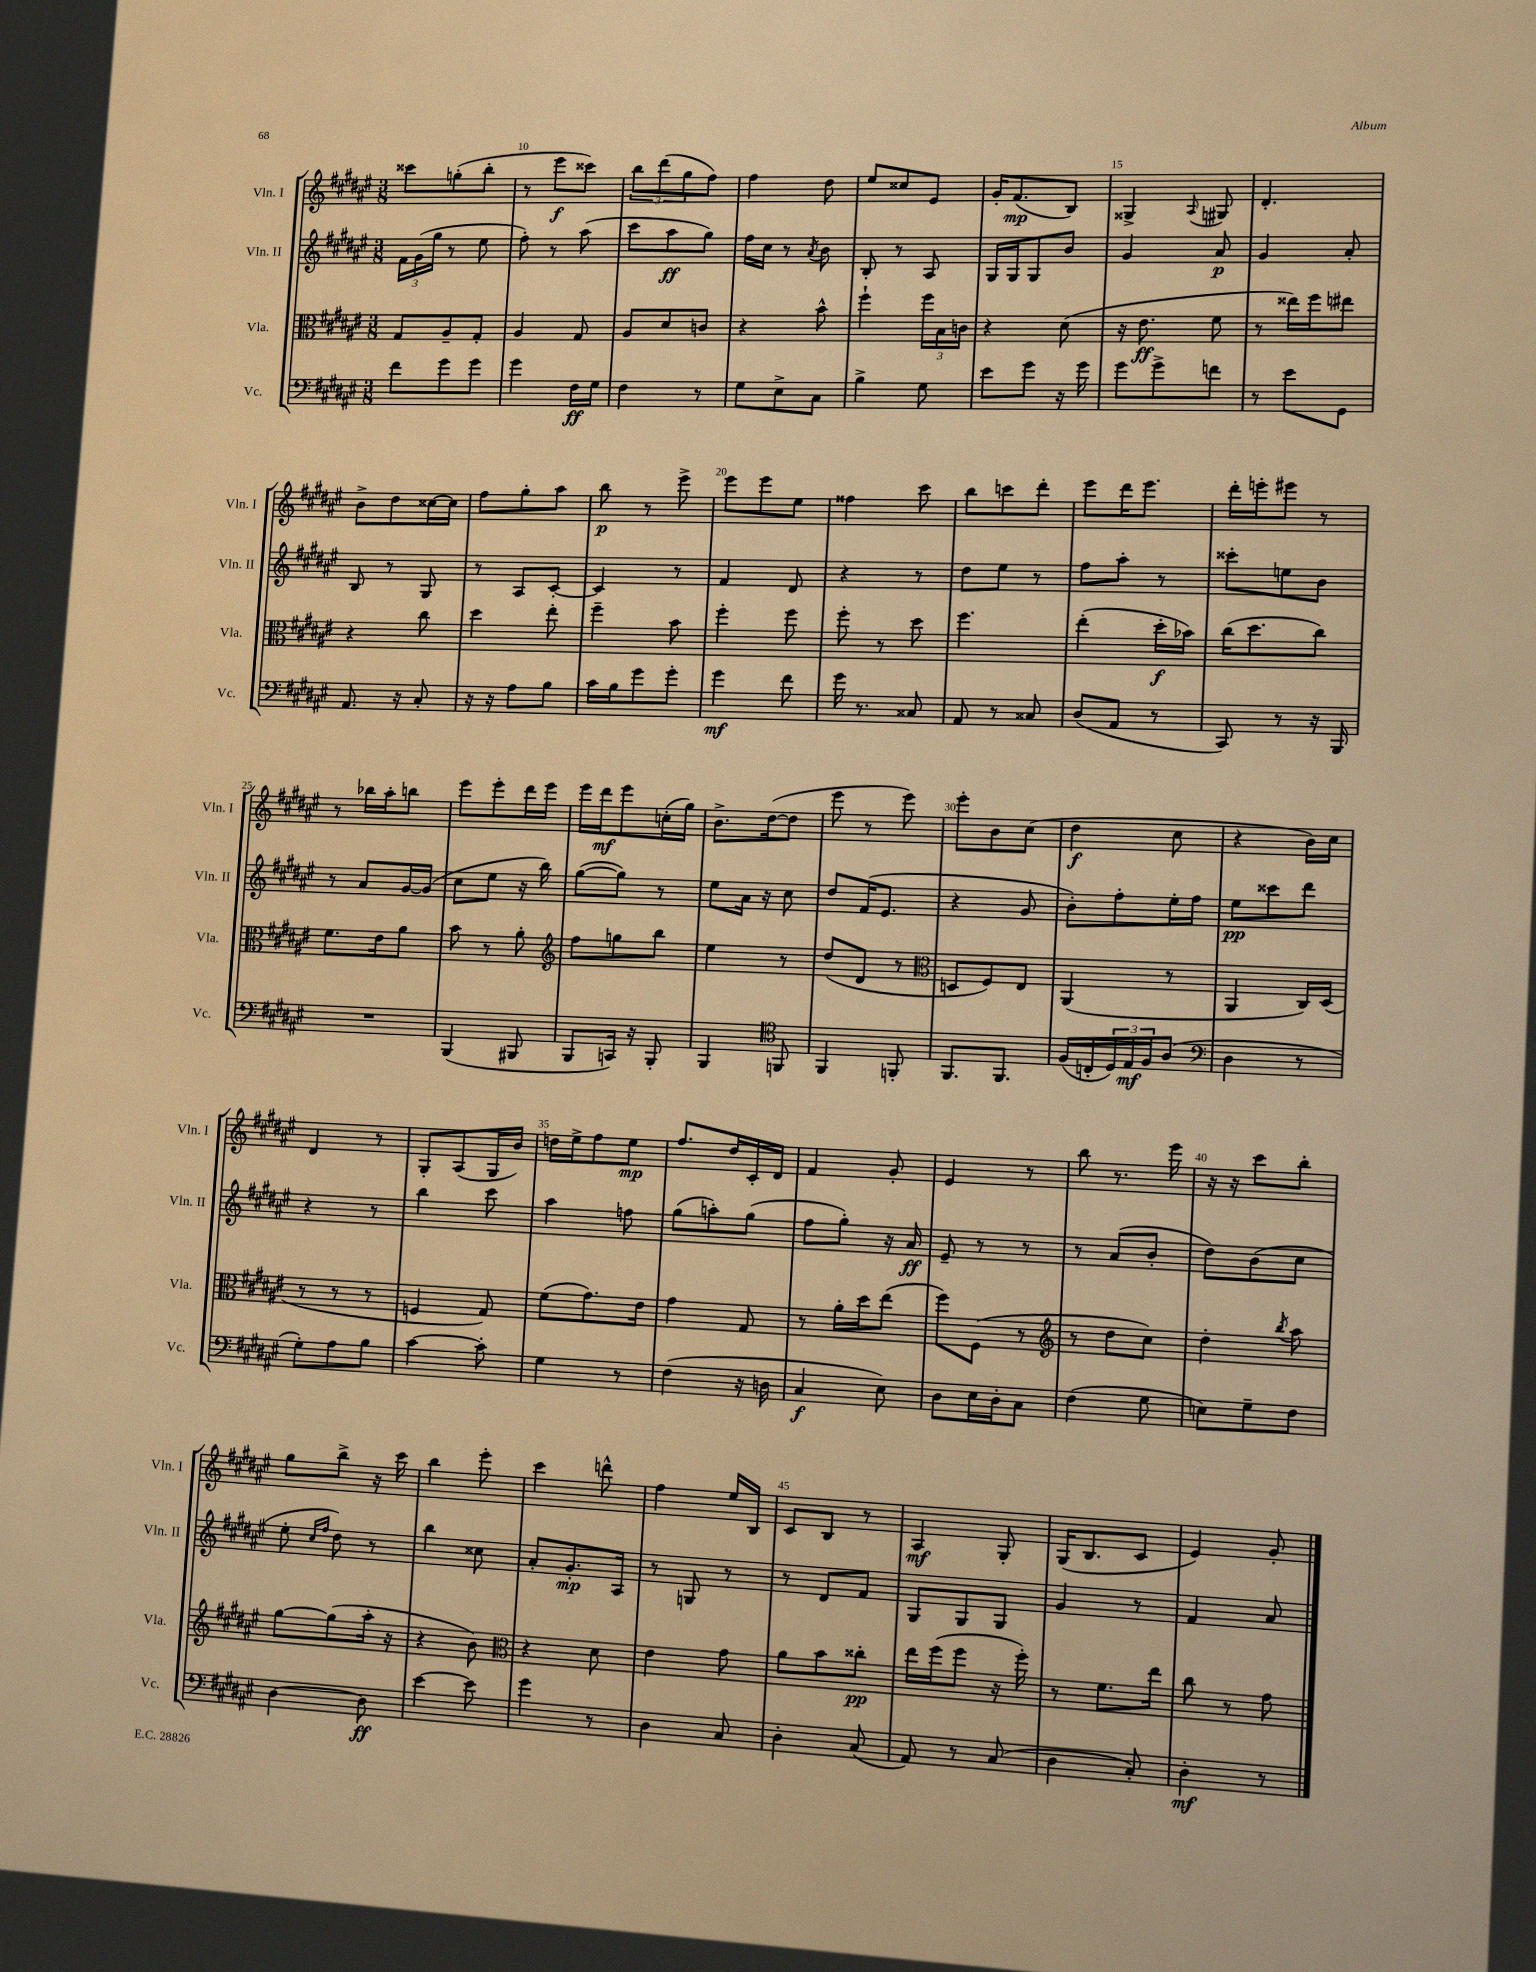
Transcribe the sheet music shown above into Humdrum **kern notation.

**kern	**dynam	**kern	**dynam	**kern	**dynam	**kern	**dynam
*part4	*part4	*part3	*part3	*part2	*part2	*part1	*part1
*staff4	*staff4	*staff3	*staff3	*staff2	*staff2	*staff1	*staff1
*I"Vc.	*	*I"Vla.	*	*I"Vln. II	*	*I"Vln. I	*
*I'Vc.	*	*I'Vla.	*	*I'Vln. II	*	*I'Vln. I	*
*clefF4	*	*clefC3	*	*clefG2	*	*clefG2	*
*k[f#c#g#d#a#e#]	*	*k[f#c#g#d#a#e#]	*	*k[f#c#g#d#a#e#]	*	*k[f#c#g#d#a#e#]	*
*M3/8	*	*M3/8	*	*M3/8	*	*M3/8	*
=9	=9	=9	=9	=9	=9	=9	=9
8f#\L	.	8G#/L	.	24f#\LL	.	8ccc##X\L	.
.	.	.	.	(24g#\	.	.	.
.	.	.	.	24gg#\JJ	.	.	.
8g#\	.	8A#~/	.	8r	.	(8ggn'\	.
8g#\J	.	8G#'/J	.	8ee#\	.	8bb'\J	.
=10	=10	=10	=10	=10	=10	=10	=10
4g#\	.	4A#/	.	8ff#'\)	.	8r	.
.	.	.	.	8r	.	8eee#\L	f
16F#\LL	ff	8G#/	.	(8aa#\	.	8ccc##X\J)	.
16G#\JJ	.	.	.	.	.	.	.
=11	=11	=11	=11	=11	=11	=11	=11
4F#\	.	8A#/L	.	8ccc#\L	.	12bb\L	.
.	.	.	.	.	.	(12ddd#\	.
.	.	8d#/	.	8aa#\	ff	.	.
.	.	.	.	.	.	12gg#\	.
8r	.	8cn/J	.	8gg#\J)	.	8ff#\J)	.
=12	=12	=12	=12	=12	=12	=12	=12
8G#\L	.	4r	.	16ff#\LL	.	4ff#\	.
.	.	.	.	16cc#\JJ	.	.	.
8E#^\	.	.	.	8r	.	.	.
.	.	.	.	8qa#/	.	.	.
8C#\J	.	8b^^\	.	8b\	.	8dd#\	.
=13	=13	=13	=13	=13	=13	=13	=13
4B^\	.	4ff#`\	.	8B'/	.	8ee#/L	.
.	.	.	.	8r	.	8cc##X/	.
8G#\	.	24ff#\LL	.	8A#/	.	8e#/J	.
.	.	24B\	.	.	.	.	.
.	.	24cn\JJ	.	.	.	.	.
=14	=14	=14	=14	=14	=14	=14	=14
8e#\L	.	4r	.	16G#/LL	.	16g#'/KL	.
.	.	.	.	16G#/J	.	(8.f#/	mp
8g#\J	.	.	.	8G#/	.	.	.
16r	.	(8d#\	.	8b/J	.	8B/J)	.
16g#\	.	.	.	.	.	.	.
=15	=15	=15	=15	=15	=15	=15	=15
8g#\L	.	16r	.	4g#/	.	4G##X^/	.
.	.	8.e#\	ff	.	.	.	.
8g#^\	.	.	.	.	.	.	.
.	.	.	.	.	.	8qqA#/	.
8fn\J	.	8f#\	.	8a#/	p	8G#X/	.
=16	=16	=16	=16	=16	=16	=16	=16
8r	.	8r	.	4g#/	.	4.d#'/	.
8e#\L	.	16ee##X\LL)	.	.	.	.	.
.	.	16ff#\J	.	.	.	.	.
8GG#\J	.	8ee#X\J	.	8a#'/	.	.	.
!!LO:LB:g=z
=17	=17	=17	=17	=17	=17	=17	=17
8.AA#/	.	4r	.	8B/	.	8b^\L	.
.	.	.	.	8r	.	8dd#\	.
16r	.	.	.	.	.	.	.
8C#'/	.	8cc#\	.	8G#/	.	[16cc##X\L	.
.	.	.	.	.	.	16cc##\JJ]	.
=18	=18	=18	=18	=18	=18	=18	=18
16r	.	4dd#\	.	8r	.	8ff#\L	.
16r	.	.	.	.	.	.	.
8A#\L	.	.	.	8A#/L	.	8gg#'\	.
8B\J	.	8ee#'\	.	[8c#'/J	.	8aa#\J	.
=19	=19	=19	=19	=19	=19	=19	=19
16c#\LL	.	4ff#~\	.	4c#/]	.	8bb\	p
16B\J	.	.	.	.	.	.	.
8g#\	.	.	.	.	.	8r	.
8g#'\J	.	8b\	.	8r	.	8eee#^\	.
=20	=20	=20	=20	=20	=20	=20	=20
4g#\	mf	4ff#'\	.	4f#/	.	8eee#\L	.
.	.	.	.	.	.	8eee#\	.
8f#\	.	8ff#\	.	8d#/	.	8ee#\J	.
=21	=21	=21	=21	=21	=21	=21	=21
16g#\	.	8ff#'\	.	4r	.	4ff##X\	.
8.r	.	.	.	.	.	.	.
.	.	8r	.	.	.	.	.
8C##X/	.	8dd#\	.	8r	.	8ccc#\	.
=22	=22	=22	=22	=22	=22	=22	=22
8AA#/	.	4.ff#\	.	8dd#\L	.	8bb\L	.
8r	.	.	.	8ee#\J	.	8cccn\	.
8C##X/	.	.	.	8r	.	8ddd#'\J	.
=23	=23	=23	=23	=23	=23	=23	=23
(8D#/L	.	(4ee#'\	.	8ff#\L	.	8eee#\L	.
8AA#/J	.	.	.	8aa#'\J	.	16ddd#\K	.
.	.	.	.	.	.	8.eee#\J	.
8r	.	16dd#'\LL	f	8r	.	.	.
.	.	16b-X\JJ)	.	.	.	.	.
=24	=24	=24	=24	=24	=24	=24	=24
8CC#/)	.	(16cc#\KL	.	8ccc##X'\L	.	16ddd#'\LL	.
.	.	8.dd#\	.	.	.	16eeen'\J	.
8r	.	.	.	8een\	.	8eee#X\J	.
16r	.	8cc#\J)	.	8b\J	.	8r	.
16BBB/	.	.	.	.	.	.	.
!!LO:LB:g=z
=25	=25	=25	=25	=25	=25	=25	=25
4.r	.	8.f#\L	.	8r	.	8r	.
.	.	.	.	8a#/L	.	16bb-X\LL	.
.	.	16e#\k	.	.	.	16aa#'\J	.
.	.	8a#\J	.	[16g#/L	.	8bbn\J	.
.	.	.	.	(16g#/JJ]	.	.	.
=26	=26	=26	=26	=26	=26	=26	=26
(4BBB/	.	8b\	.	8cc#\L	.	8eee#\L	.
.	.	8r	.	8ee#\J	.	8eee#'\	.
8BBB#X/	.	8a#'\	.	16r	.	16ddd#\L	.
.	.	.	.	16bb\)	.	16eee#\JJ	.
=27	=27	=27	=27	=27	=27	=27	=27
*	*	*clefG2	*	*	*	*	*
8BBB/L	.	8ff#\L	.	([8gg#\L	.	16eee#\LL	.
.	.	.	.	.	.	16ddd#\J	mf
16CCn/Jk)	.	8ggn\	.	8gg#\J])	.	8eee#\	.
16r	.	.	.	.	.	.	.
8BBB'/	.	8bb\J	.	8r	.	(16ccn'\L	.
.	.	.	.	.	.	16gg#\JJ)	.
=28	=28	=28	=28	=28	=28	=28	=28
4BBB/	.	4ee#\	.	8ee#\L	.	8.b^\L	.
.	.	.	.	16a#\Jk	.	.	.
.	.	.	.	16r	.	([16dd#\k	.
*clefC4	*	*	*	*	*	*	*
8FFn/	.	8r	.	8cc#\	.	8dd#\J]	.
=29	=29	=29	=29	=29	=29	=29	=29
4FF#/	.	(8dd#/L	.	8dd#/L	.	8eee#\	.
.	.	8d#/J	.	(16f#/K	.	8r	.
.	.	.	.	8.e#/J	.	.	.
8FFn'/	.	8r	.	.	.	8eee#\)	.
=30	=30	=30	=30	=30	=30	=30	=30
*	*	*clefC3	*	*	*	*	*
8.FF#/L	.	8Dn/L	.	4r	.	8eee#'\L	.
.	.	8F#/)	.	.	.	8b\	.
8.FF#/J	.	.	.	.	.	.	.
.	.	8E#/J	.	8g#/	.	(8cc#\J	.
=31	=31	=31	=31	=31	=31	=31	=31
(16F#/LL	.	(4AA#/	.	8b'\L)	.	4dd#\	f
16Cn'/	.	.	.	.	.	.	.
24D#/)	.	.	.	8ff#'\	.	.	.
24E#/	mf	.	.	.	.	.	.
24F#/J	.	.	.	.	.	.	.
(8A#/J	.	8r	.	16ee#'\L	.	8cc#\	.
.	.	.	.	16ff#\JJ	.	.	.
=32	=32	=32	=32	=32	=32	=32	=32
*clefF4	*	*	*	*	*	*	*
4D#\	.	4AA#/	.	8ee#\L	pp	4r	.
.	.	.	.	8ccc##X\	.	.	.
8r	.	16C#/LL)	.	8ddd#\J	.	16b\LL)	.
.	.	(16D#/JJ	.	.	.	16cc#\JJ	.
!!LO:LB:g=z
=33	=33	=33	=33	=33	=33	=33	=33
8G#'\L)	.	8r	.	4r	.	4d#/	.
8A#\	.	8r	.	.	.	.	.
8B\J	.	8r	.	8r	.	8r	.
=34	=34	=34	=34	=34	=34	=34	=34
[4c#\	.	4Fn/	.	4bb\	.	8G#'/L	.
.	.	.	.	.	.	(8A#/	.
8c#'\]	.	8G#/)	.	8ccc#\	.	16G#/L	.
.	.	.	.	.	.	16b/JJ)	.
=35	=35	=35	=35	=35	=35	=35	=35
4G#\	.	(8f#\L	.	4aa#\	.	16ddn\LL	.
.	.	.	.	.	.	16ee#^\J	.
.	.	8.g#\)	.	.	.	8ff#\	.
8r	.	.	.	8ffn\	.	8ee#\J	mp
.	.	16e#\Jk	.	.	.	.	.
=36	=36	=36	=36	=36	=36	=36	=36
(4F#\	.	4g#\	.	(8gg#\L	.	8.ff#/L	.
.	.	.	.	8aan'\)	.	.	.
.	.	.	.	.	.	16dd#/L	.
16r	.	8G#/	.	(8gg#\J	.	16c#'/	.
16Dn\	.	.	.	.	.	16d#/JJ	.
=37	=37	=37	=37	=37	=37	=37	=37
4C#/	f	8r	.	8ff#\L	.	4f#/	.
.	.	16a#'\LL	.	8gg#'\J)	.	.	.
.	.	16dd#\J	.	.	.	.	.
8E#\)	.	(8ee#\J	.	16r	.	8g#'/	.
.	.	.	.	16a#/	ff	.	.
=38	=38	=38	=38	=38	=38	=38	=38
8D#\L	.	8ff#\L)	.	8e#~/	.	4e#/	.
16E#\L	.	(8F#\J	.	8r	.	.	.
16D#'\J	.	.	.	.	.	.	.
8C#\J	.	8r	.	8r	.	8r	.
=39	=39	=39	=39	=39	=39	=39	=39
*	*	*clefG2	*	*	*	*	*
(4F#\	.	8r	.	8r	.	8bb\	.
.	.	8dd#\L	.	(8a#/L	.	8.r	.
8G#\	.	8cc#\J)	.	8b'/J	.	.	.
.	.	.	.	.	.	16eee#\	.
=40	=40	=40	=40	=40	=40	=40	=40
8En\L)	.	4dd#'\	.	8dd#\L)	.	16r	.
.	.	.	.	.	.	16r	.
8G#~\	.	.	.	(8b\	.	8ccc#\L	.
.	.	8qbb/	.	.	.	.	.
8F#\J	.	8aa#\	.	8cc#\J	.	8bb'\J	.
!!LO:LB:g=z
=41	=41	=41	=41	=41	=41	=41	=41
[4D#\	.	[8gg#\L	.	8ee#'\	.	8gg#\L	.
.	.	.	.	16qqcc#/LL	.	.	.
.	.	.	.	16qqff#/JJ	.	.	.
.	.	(8gg#\]	.	8dd#\)	.	8bb^\J	.
8D#\]	ff	16aa#'\Jk	.	8r	.	16r	.
.	.	16r	.	.	.	16ccc#\	.
=42	=42	=42	=42	=42	=42	=42	=42
[4e#\	.	4r	.	4bb\	.	4bb\	.
8e#\]	.	8b\)	.	8cc##X\	.	8eee#'\	.
=43	=43	=43	=43	=43	=43	=43	=43
*	*	*clefC3	*	*	*	*	*
4g#\	.	4r	.	8a#'/L	.	4ccc#\	.
.	.	.	.	8.g#'/	mp	.	.
8r	.	8d#\	.	.	.	8dddn^^\	.
.	.	.	.	16A#/Jk	.	.	.
=44	=44	=44	=44	=44	=44	=44	=44
4D#\	.	4e#\	.	8r	.	4ff#\	.
.	.	.	.	8Gn/	.	.	.
8C#/	.	8g#\	.	8r	.	16ee#/LL	.
.	.	.	.	.	.	16B/JJ	.
=45	=45	=45	=45	=45	=45	=45	=45
4D#'\	.	8a#\L	.	8r	.	8c#/L	.
.	.	8b\	.	8d#/L	.	8B/J	.
(8C#/	.	8cc##X'\J	pp	8f#/J	.	8r	.
=46	=46	=46	=46	=46	=46	=46	=46
8AA#/)	.	16ee#\LL	.	8G#/L	.	4A#/	mf
.	.	(16ff#\J	.	.	.	.	.
8r	.	8ff#\J	.	8G#/	.	.	.
(8C#/	.	16r	.	8G#/J	.	8G#'/	.
.	.	16ff#'\)	.	.	.	.	.
=47	=47	=47	=47	=47	=47	=47	=47
4D#\	.	8r	.	4g#/	.	(16G#/KL	.
.	.	.	.	.	.	8.B/	.
.	.	8.f#\L	.	.	.	.	.
8C#'/)	.	.	.	8r	.	8c#/J	.
.	.	16ee#\Jk	.	.	.	.	.
=48	=48	=48	=48	=48	=48	=48	=48
4D#'\	mf	8cc#\	.	4f#/	.	4e#/)	.
.	.	8r	.	.	.	.	.
8r	.	8g#\	.	8a#/	.	8g#'/	.
==	==	==	==	==	==	==	==
*-	*-	*-	*-	*-	*-	*-	*-
